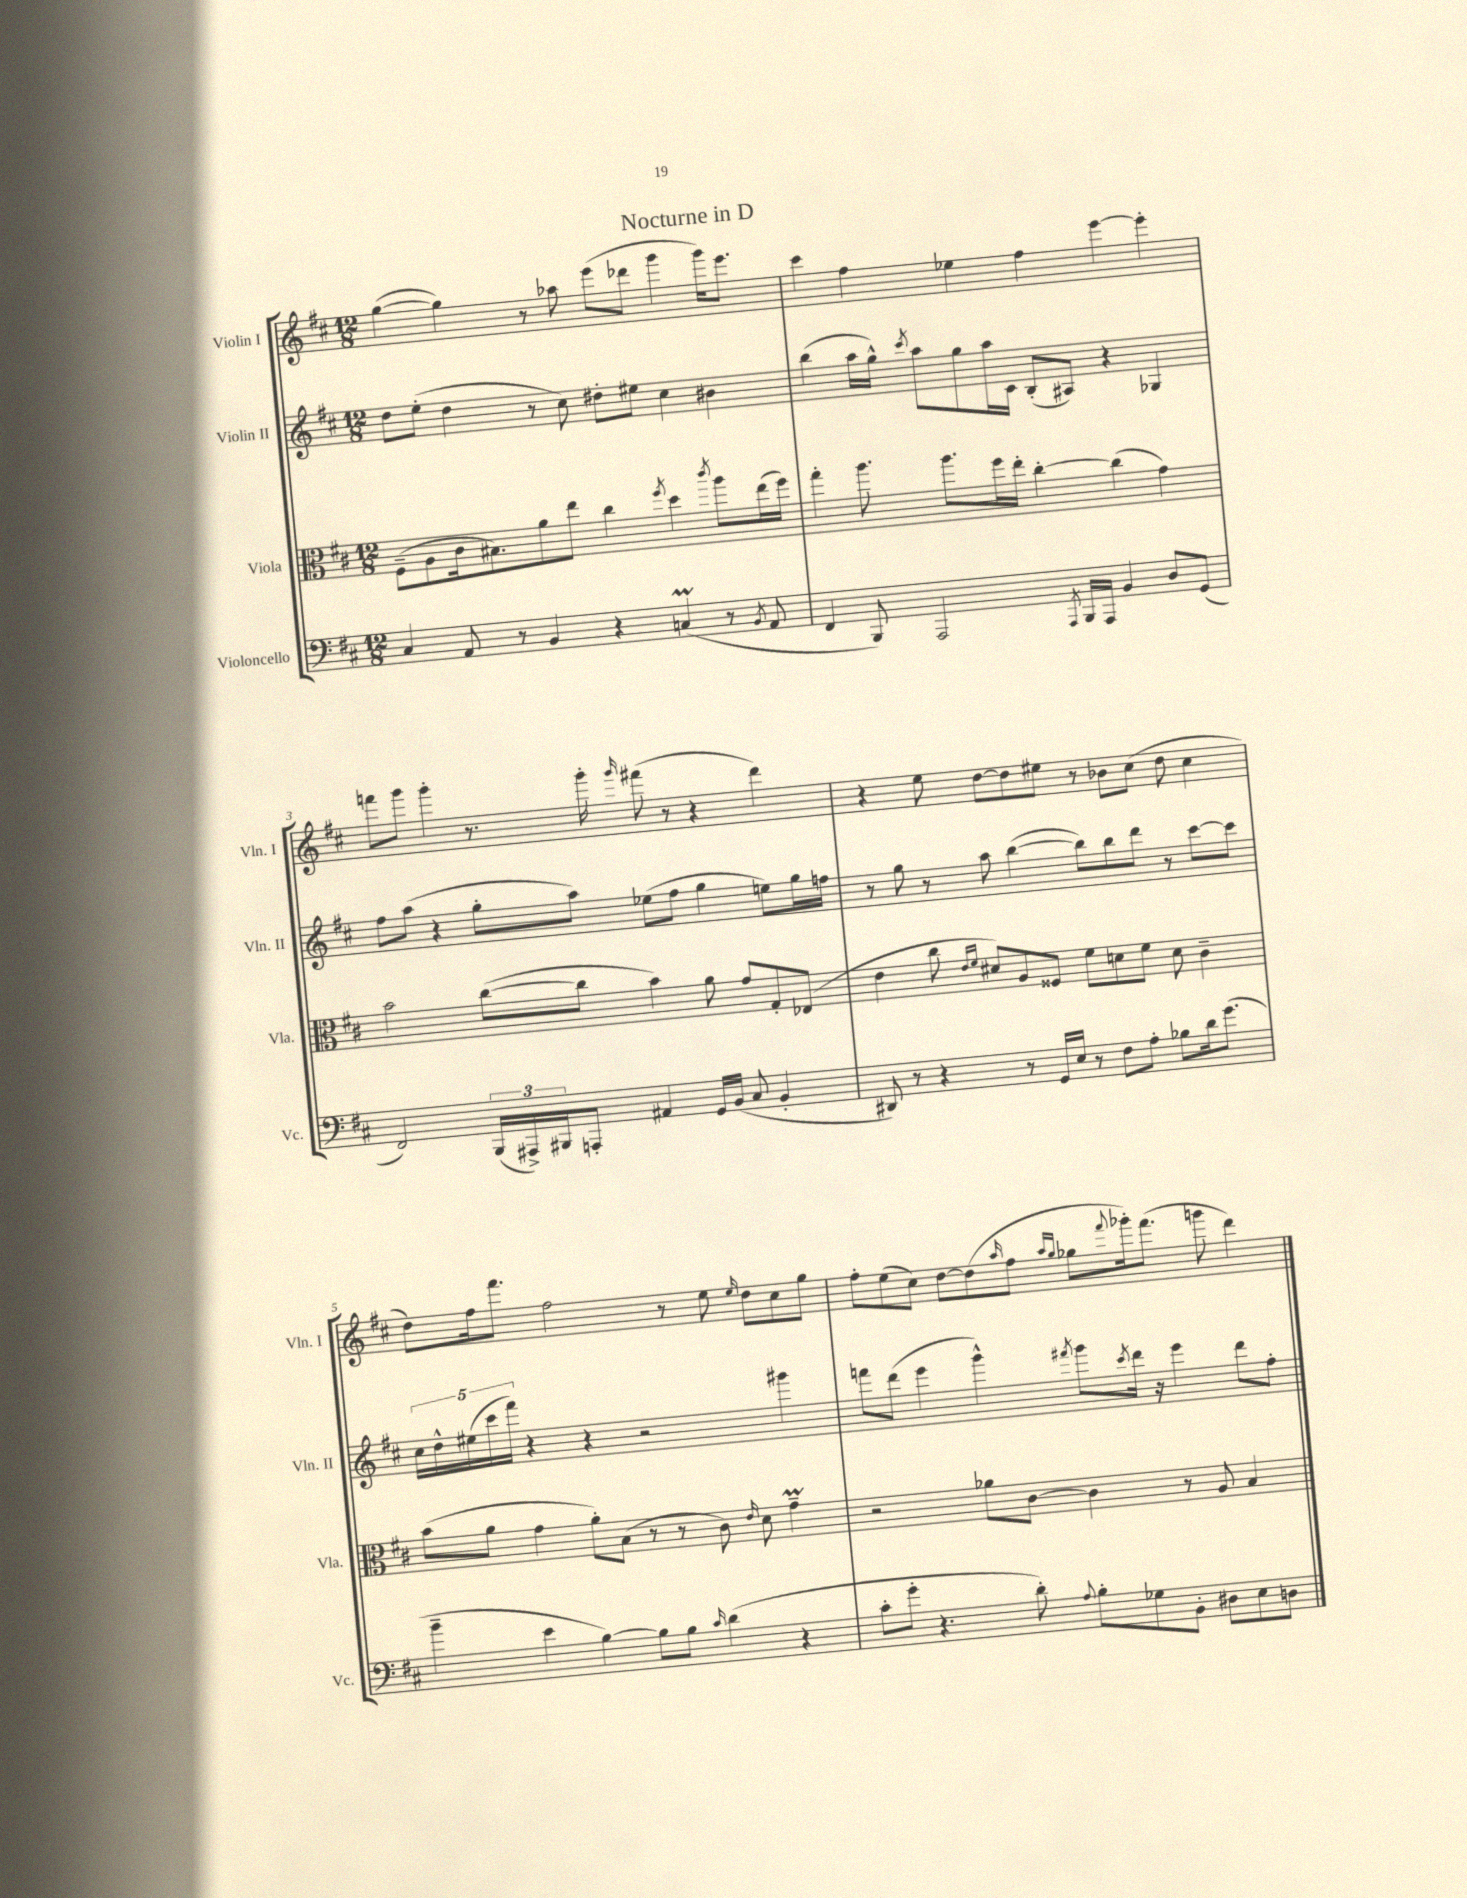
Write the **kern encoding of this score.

**kern	**kern	**kern	**kern
*staff4	*staff3	*staff2	*staff1
*clefF4	*clefC3	*clefG2	*clefG2
*k[f#c#]	*k[f#c#]	*k[f#c#]	*k[f#c#]
*M12/8	*M12/8	*M12/8	*M12/8
4C#/	(8F#~\L	8dd\L	([4gg\
.	8A\	(8ee'\J	.
8AA/	16c#\k	4dd\	4gg\])
.	8.B#\)	.	.
8r	.	.	.
4BB/	8a\	8r	8r
.	8ee\J	8cc#\)	8aa-\
4r	4cc#\	8dd#'\L	(8eee\L
.	.	8ee#\J	8ddd-\J
.	8qff#/	.	.
(4C/	4dd\	4cc#\	4ggg\
.	8qccc#/	.	.
8r	8aa\L	4b#\	16ggg\LK)
.	.	.	8.eee\J
8qBB/	.	.	.
8AA/	(16ee\L	.	.
.	16ff#\JJ)	.	.
=	=	=	=
4FF#/	4gg'\	(4bb\	4ccc#\
8BBB/)	8.aa\	16aa\LL	4ff#\
.	.	16gg^^\JJ)	.
.	.	8qccc#/	.
2AAA/	.	8aa\L	.
.	8.aa\L	.	.
.	.	8gg\	4ee-\
.	16ff#\L	16aa\L	.
.	16ee'\JJ	16c#\JJ	.
.	[4cc#'\	(8B'/L	4ff#\
8qAAA/	.	.	.
16BBB/LL	.	8A#/J)	.
16AAA/JJ	.	.	.
4BB/	(4cc#\]	4r	[4eee\
8D/L	4g\)	4G-/	4eee'\]
(8GG/J	.	.	.
=	=	=	=
2FF#/)	2b\	8ff#\L	8fff\L
.	.	(8aa\J	8ggg\J
.	.	4r	4ggg'\
(24BBB/LL	([8cc#\L	8gg'\L	8.r
24AAA#^/)	.	.	.
24BBB#/J	.	.	.
8AAA'/J	8cc#\]J	8aa\J)	.
.	.	.	16ggg'\
.	.	.	16qqggg/
4AA#/	4b\)	(8ee-\L	(8fff#\
.	.	8ff#\J	8r
16GG/LL	8a\	4gg\	4r
(16BB/JJ	.	.	.
8C#/	8g/L	.	.
4BB'/	8G'/	8ee\L)	4ddd\)
.	(8E-/J	16gg\L	.
.	.	16ff\JJ	.
=	=	=	=
8DD#/)	4e\	8r	4r
8r	.	8gg\	.
4r	8cc#\	8r	8ee\
.	16qqe/LL	.	.
.	16qqf#/JJ	.	.
.	8d#/L)	8aa\	[8dd\L
8r	8A/	([4bb\	8dd\]
16GG/LL	8F##/J	.	8ee#\J
16E/JJ	.	.	.
8r	8f#\L	8bb\]L)	8r
8F#\L	8d\	8bb\	8b-\L
8A'\J	8f#\J	8ddd\J	(8cc#\J
8B-\L	8d\	8r	8dd\
16d\k	4c#~\	[8ccc#\L	4cc#\
(8.g\J	.	.	.
.	.	8ccc#\]J	.
=	=	=	=
4b~\	(8b\L	20cc#\LL	8dd\L)
.	.	20dd^^\	.
.	.	(20ee#\	.
.	8a\J	.	16ff#\k
.	.	20ccc#\	.
.	.	.	8.fff#\J
.	.	20fff#\JJ)	.
4e\	4g\	4r	.
.	.	.	2ff#\
[4B\)	8a'\L)	4r	.
.	(8B\J	.	.
8B\]L	8r	2r	.
8B\J	8r	.	8r
16qqc#/	.	.	.
(4d\	8c#\)	.	8ee\
.	16qqe/	.	16qqee/
.	8d\	.	8dd\L
4r	4g~\	4ggg#\	8cc#\
.	.	.	8gg\J
=	=	=	=
8c#'\L	2r	8fff\L	8ff#'\L
8g'\J	.	(8ddd\J	(8ee\
4.r	.	4eee\	8cc#\J)
.	.	.	[8dd\L
.	8a-\L	4ggg^^\)	(8dd\]
.	.	.	16qqaa/
8d'\)	[8c#\J	.	8ff#\J
.	.	.	16qqaa/LL
8qqA/	.	8qfff#/	16qqgg/JJ
8B'\L	4c#\]	8ggg\L	8gg-\L
.	.	8qccc#/	8qqfff#/
8G-\	.	16ddd\Jk	16ggg-'\k)
.	.	16r	(8.fff#\J
8BB'\J	8r	4eee\	.
8D#\L	8A/	.	8ggg\
8E\	4B/	8ddd\L	4ddd\)
8D\J	.	8ff#'\J	.
==	==	==	==
*-	*-	*-	*-
